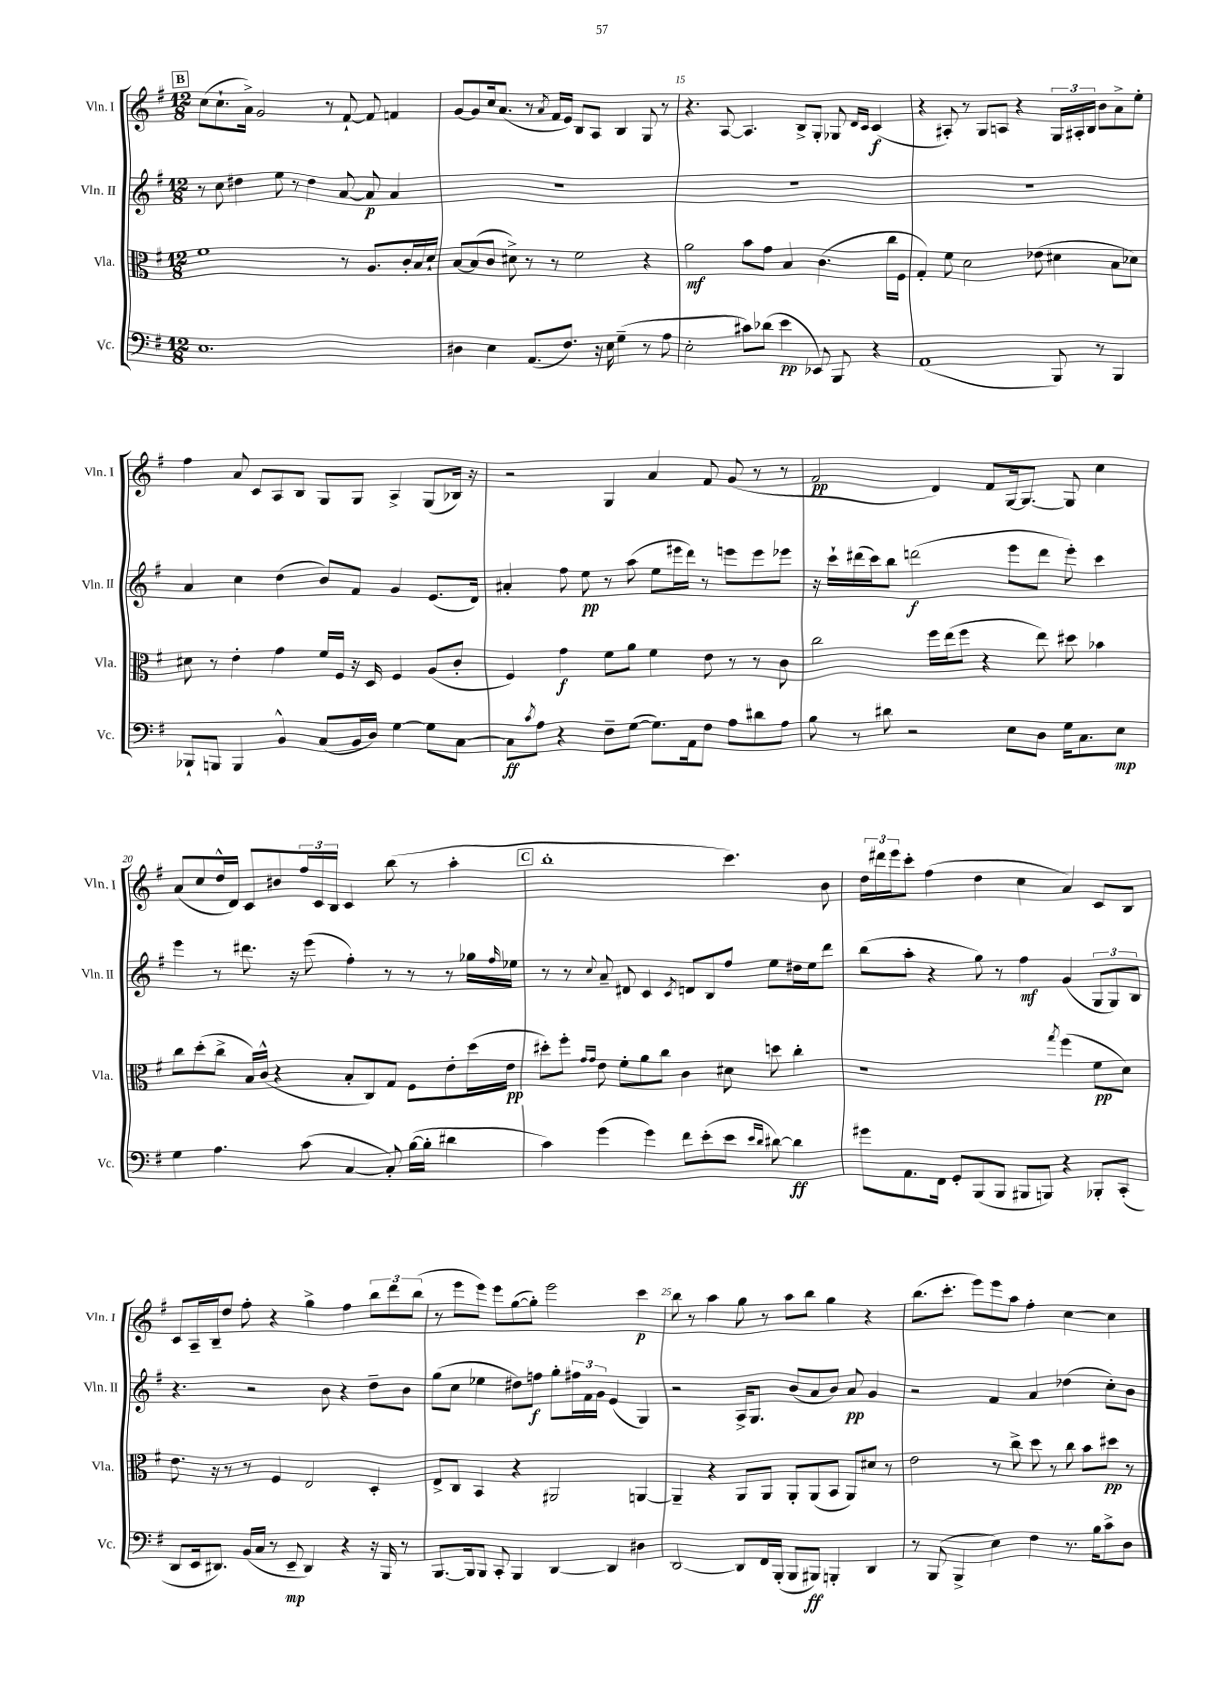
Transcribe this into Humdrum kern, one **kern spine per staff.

**kern	**kern	**kern	**kern
*staff4	*staff3	*staff2	*staff1
*clefF4	*clefC3	*clefG2	*clefG2
*k[f#]	*k[f#]	*k[f#]	*k[f#]
*M12/8	*M12/8	*M12/8	*M12/8
1.E	1f#	8r	(8cc
.	.	8cc	8.cc`
.	.	4dd#	.
.	.	.	16a^)
.	.	.	2g
.	.	8ee	.
.	.	8r	.
.	.	4dd#	.
.	.	.	8r
.	8r	[8a	[8f#`
.	8.A	8a]	8f#]
.	.	4a	4f
.	16c'	.	.
.	16B	.	.
.	16d`	.	.
=	=	=	=
4D#	[8B	1.r	[8g
.	(8B]	.	8g]
4E	8c	.	16cc
.	.	.	(8.a
.	8d#^)	.	.
(8.AA	8r	.	8r
.	.	.	8qa
.	8r	.	16f#
8.F#)	.	.	16e)
.	2f#	.	8B
16r	.	.	8A
16E	.	.	.
(4G~	.	.	4B
8r	4r	.	8G
8A	.	.	8r
=	=	=	=
2E'	2a	1.r	4.r
.	.	.	[8A
8c#)	8b	.	4.A]
(8d-	8g	.	.
4e	4B	.	.
.	.	.	8B^
8EE-)	(4.c	.	8G'
8BBB	.	.	8G-
.	.	.	16qqd
.	.	.	16qqc
4r	.	.	(4c
.	16cc	.	.
.	16F#	.	.
=	=	=	=
(1AA	4G')	1.r	4r
.	8f#	.	8A#')
.	2d	.	8r
.	.	.	8G
.	.	.	8A
.	.	.	4r
.	(8e-	.	.
8BBB)	4d#	.	24G
.	.	.	24A#'
.	.	.	24B
8r	.	.	8b
4BBB	8B	.	8a^
.	8d-)	.	8ee'
=	=	=	=
8BBB-`	8d#	4a	4ff#
8BBB	8r	.	.
4BBB	4e'	4cc	8a
.	.	.	8c
4BB^^	4g	(4dd	8A
.	.	.	8B
(8C	16f#	8b)	8G
.	16F#	.	.
16BB	16r	8f#	8G
16D)	16D	.	.
[4G	4F#	4g	4A^
8G]	(8A	(8.e	(8G
[8C	8c'	.	16B-)
.	.	16d)	16r
=	=	=	=
8C]	4F#)	4a#'	2r
8qc	.	.	.
8A	.	.	.
4r	4g	8ff#	.
.	.	8ee	.
8F#~	8f#	8r	4G
([8G	8a	(8aa	.
8.G])	4f#	8ee	4a
.	.	16eee#	.
16AA	.	16ddd)	.
8F#	8e	8r	8f#
8A	8r	8eee	(8g
8d#	8r	8eee	8r
8A	8c	8eee-	8r
=	=	=	=
8B	2cc	16r	2f#
.	.	16ccc`	.
8r	.	(16ddd#	.
.	.	16ccc)	.
8d#	.	8bb	.
2r	.	(2ddd	.
.	16ff#	.	4d)
.	(16ee	.	.
.	8ff#	.	.
.	4r	.	8f#
8E	.	8eee	[16G
.	.	.	8.G_
8D	8ee)	8ddd	.
16G	8dd#	8eee')	8G]
8.C	.	.	.
.	4b-	4ccc	4cc
8E	.	.	.
=	=	=	=
4G	8cc	4eee	(8a
.	(8dd'	.	8cc
4.A	8cc^	8r	16dd^^
.	.	.	16d)
.	16B)	8.ddd#	8c
.	(16c^^	.	.
.	4r	.	8b#
.	.	16r	.
(8c	.	(8eee	24ff#
.	.	.	24c
.	.	.	24B
[4C	8B'	4ff#')	4c
.	8C)	.	.
8C'])	8G	8r	(8bb
([16B	8F#	8r	8r
16B']	.	.	.
4d#	8e'	8r	4aa'
.	(16dd	16gg-	.
.	.	16qqff#	.
.	16e	16ee-	.
=	=	=	=
4c)	8dd#')	8r	1bb'
.	8ff#'	8r	.
.	16qqg	.	.
.	16qqg	8qqcc	.
(4g	8e	8a~	.
.	8f#'	8d#	.
4g)	8a	4c	.
.	8cc	.	.
.	.	8qc	.
8f#	4c	8d	.
(8e'	.	8B	.
8e	8d#	8ff#	4.ccc)
16qqe	.	.	.
16qqd	.	.	.
[8d#)	8dd	8ee	.
4d#]	4cc'	16dd#	.
.	.	16ee	.
.	.	8ddd	8b
=	=	=	=
8g#	1r	(8bb	24dd
.	.	.	24ddd#
.	.	.	24eee
8.AA	.	8aa'	8ccc'
.	.	4r	(4ff#
16FF#	.	.	.
8GG'	.	.	.
(8BBB	.	8gg)	4dd
8BBB	.	8r	.
8BBB#	.	4ff#	4cc
8BBB)	.	.	.
.	8qgg	.	.
4r	(4ff#	(4g	4a)
8BBB-'	8f#	12G	8c
.	.	12G)	.
(8CC'	8d)	.	8B
.	.	12B	.
=	=	=	=
8DD	8.e	4.r	8c
16EE	.	.	16A~
8.DD#)	16r	.	16B~
.	8r	.	8dd
(16BB	8r	2r	8ff#'
16C	.	.	.
8r	4F#	.	4r
8EE~	.	.	.
4DD#)	2E	.	4gg^
.	.	8b	.
4r	.	4r	4ff#
16r	4D'	8dd~	12bb
16BBB	.	.	.
.	.	.	12ddd
8r	.	8b	.
.	.	.	(12bb
=	=	=	=
[8.BBB	8E^	(8gg	8r
.	8C	8cc	8eee
16BBB]	.	.	.
8BBB	4BB	4ee-	8eee)
8CC'	.	.	8eee
4BBB	4r	8dd#)	([8gg
.	.	8ff	8gg'])
[4DD	2AA#	8gg'	2eee
.	.	24ff#	.
.	.	24f#	.
.	.	24g	.
4DD]	.	(4e	.
4D#	[4AA	4G)	4ccc
=	=	=	=
[2DD	4AA~]	2r	8bb
.	.	.	8r
.	4r	.	4aa
8DD]	8AA	16A^	8gg
.	.	8.G	.
16FF#	8AA	.	8r
(16BBB'	.	.	.
8BBB	8AA'	(8b	8aa
8BBB#)	(8AA	8a	8bb
4BBB'	8BB	8b)	4gg
.	8AA)	8a	.
4DD	8d#	4g	4r
.	8r	.	.
=	=	=	=
8r	2e	2r	(8.bb
(8BBB	.	.	.
.	.	.	8.ccc'
4BBB^	.	.	.
.	.	.	8eee)
4E)	8r	4f#	8eee
.	8cc^	.	8aa
4F#	8dd	4a	4ff#'
.	8r	.	.
8.r	8cc	(4dd-	[4cc
.	8b	.	.
16B	.	.	.
8c^	8dd#	8cc')	4cc]
8D	8r	8b	.
==	==	==	==
*-	*-	*-	*-
